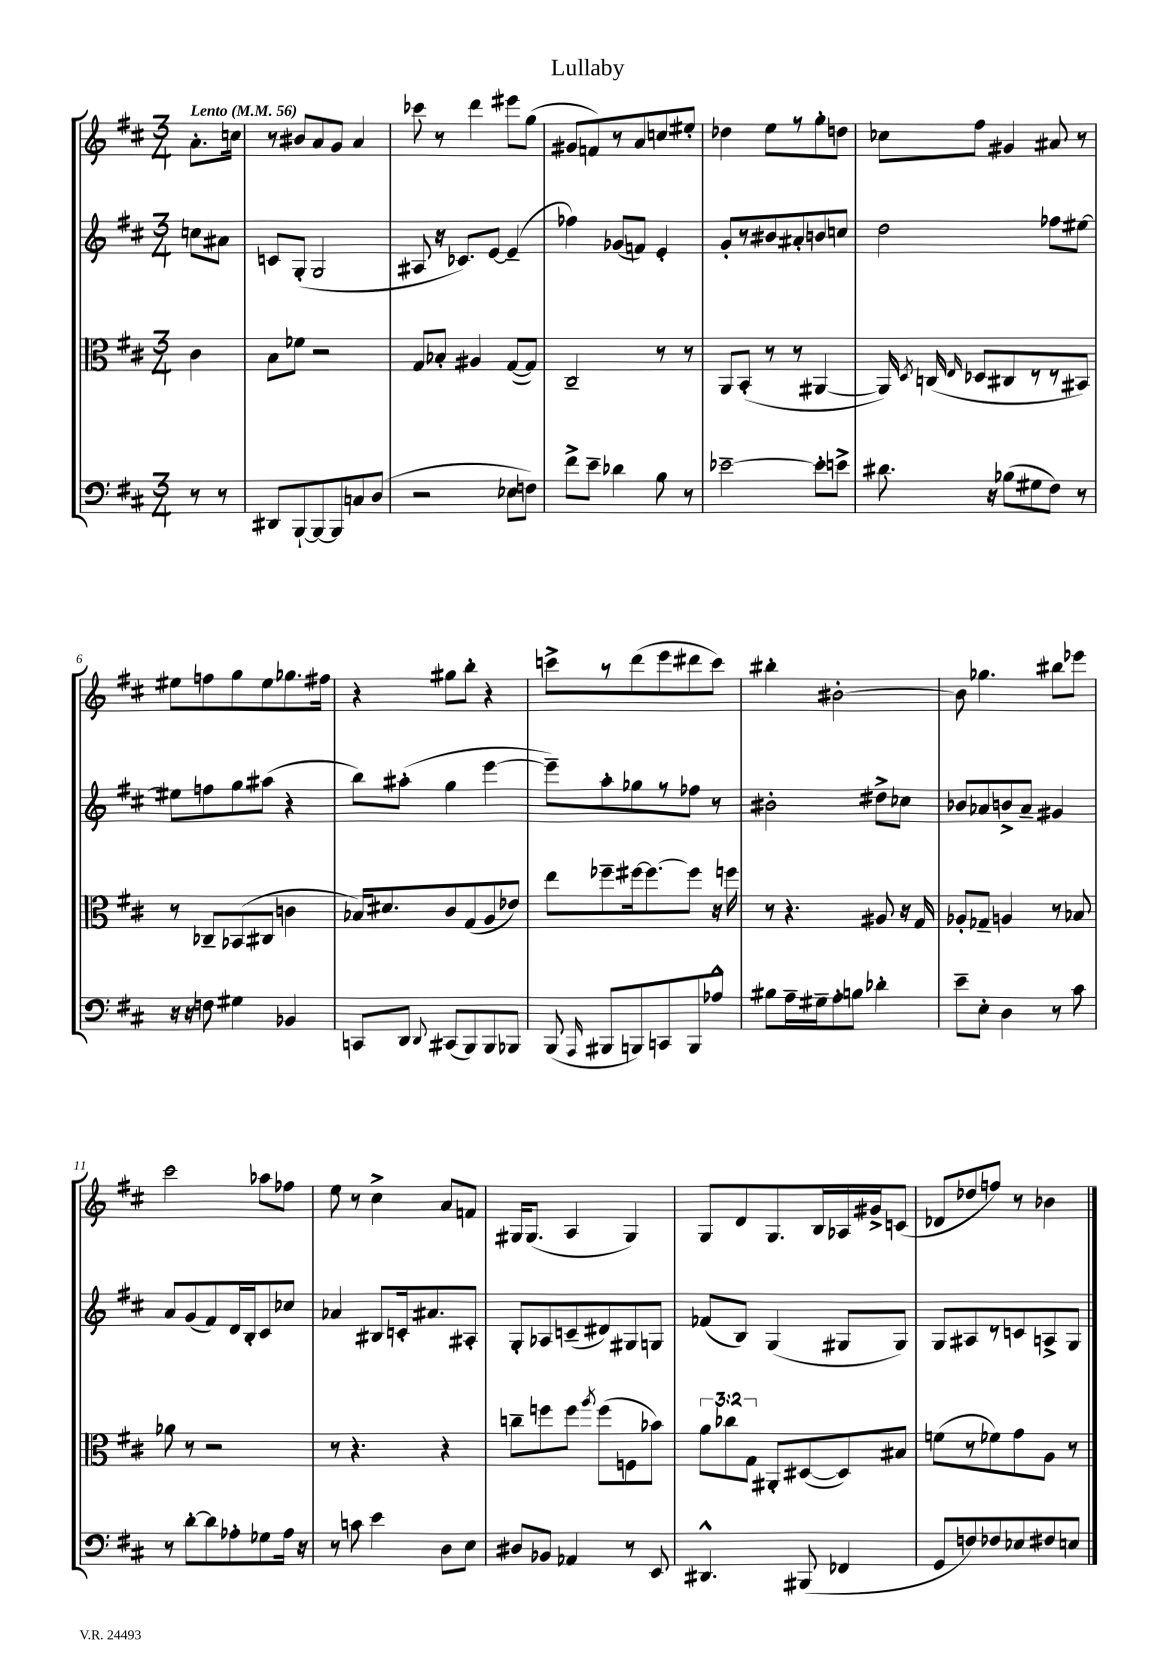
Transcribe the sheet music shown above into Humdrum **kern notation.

**kern	**kern	**kern	**kern
*staff4	*staff3	*staff2	*staff1
*clefF4	*clefC3	*clefG2	*clefG2
*k[f#c#]	*k[f#c#]	*k[f#c#]	*k[f#c#]
*M3/4	*M3/4	*M3/4	*M3/4
*MM56	*MM56	*MM56	*MM56
8r	4c#	8cc	8.a'
8r	.	8a#	.
.	.	.	16cc
=	=	=	=
8DD#	8B	8c	8r
[8BBB`	8f-	(8G'	8b#
8BBB_	2r	2G	8a
8BBB]	.	.	8g
8C	.	.	4a
(8D	.	.	.
=	=	=	=
2r	8G	8A#	8ccc-
.	8B-'	16r	8r
.	.	8.c-)	.
.	4A#	.	4ddd
.	.	[8e	.
8E-	([8G	(4e~]	8eee#
8F)	8G])	.	(8gg
=	=	=	=
8f#^	2C#~	4ff-)	8g#
8e~	.	.	8f)
4d-	.	(8g-	8r
.	.	8f)	8a
8B	8r	4e'	8cc
8r	8r	.	8ee#'
=	=	=	=
[2e-~	8AA	8g'	4dd-
.	(8BB'	8r	.
.	8r	8b#	8ee
.	8r	8a#'	8r
8e-']	[4AA#	8b	8gg'
8e^	.	8cc	8dd
=	=	=	=
8.d#	16AA#])	2dd	8cc-
.	8qD	.	.
.	(16C	.	.
.	16qqE	.	.
.	8D-	.	8ff#
16r	.	.	.
(8B-	8C#	.	4g#
8G#	8r	.	.
8F#)	8r	8ff-	8a#
8r	8BB#)	[8ee#	8r
=	=	=	=
16r	8r	8ee#]	8ee#
16r	.	.	.
8F	8C-~	8ff	8ff
4G#	(8BB-	8gg	8gg
.	8C#	(8aa#	8ee#
4BB-	4c	4r	8.gg-
.	.	.	16ff#
=	=	=	=
8CC	16B-)	8bb)	4r
.	8.d#	.	.
8DD	.	(8aa#'	.
8qqDD	.	.	.
(8CC#	8c#	4gg	8gg#
8BBB)	(8G	.	8bb'
8BBB	8A	[4eee	4r
8BBB-	8e-)	.	.
=	=	=	=
(8BBB	8ee	8eee~])	8ccc^
16qqAAA	.	.	.
8BBB#	8ff-~	8aa'	8r
8BBB)	[16ff#	8gg-	(8ddd
.	8.ff#_	.	.
8CC	.	8r	8eee
8BBB	8ff#]	8ff-	8ddd#
8A-^^	16r	8r	8ccc)
.	16ff	.	.
=	=	=	=
8B#	8r	2b#'	4bb#'
16A~	4.r	.	.
16G#~	.	.	.
8A'	.	.	[2b#'
8B	.	.	.
4d-'	8A#	8dd#^	.
.	16r	8cc-	.
.	16G	.	.
=	=	=	=
8e~	8A-'	8b-	8b#]
8E'	8G-~	8a-	4.gg-
4D	4A	8b^	.
.	.	8a-~	.
8r	8r	4g#	8bb#
8c#	8B-	.	8eee-
=	=	=	=
8r	8a-	8a	2ccc#
[8d'	8r	(8g	.
8d]	2r	8f#)	.
8A-'	.	16d	.
.	.	16B'	.
8G-	.	8c#	8aa-
16A-	.	8cc-	8ff-
16r	.	.	.
=	=	=	=
8r	8r	4a-	8ee
8c	4.r	.	8r
4e	.	8B#	4cc#^
.	.	16c'	.
.	.	8.a#	.
8D	4r	.	8a
8E	.	8A#'	8f
=	=	=	=
8D#	8cc~	8G'	16G#
.	.	.	(8.G#
8BB-	8ff	8A-	.
4AA-	8ff	(8c~	4A
.	8qaa	.	.
.	(8ff	8d#)	.
8r	8F	8G#	4G#)
8EE	8b-)	8G	.
=	=	=	=
4.DD#^^	12a	(8f-	8G
.	12cc-	.	.
.	.	8B)	8d
.	12G	.	.
.	8AA#'	(4G	8.G
(8BBB#	([8D#	.	.
.	.	.	16B
4FF-	8D#])	8G#	16A-
.	.	.	16g#^
.	8B#	8G#)	(8c
=	=	=	=
8GG	(8f	8G	8d-
8F)	8r	8A#	8dd-
8F-	8f-)	8r	8ff)
8E-	8g	8c	8r
8F#	8A	8A^	4b-
8E	8r	8G	.
==	==	==	==
*-	*-	*-	*-
